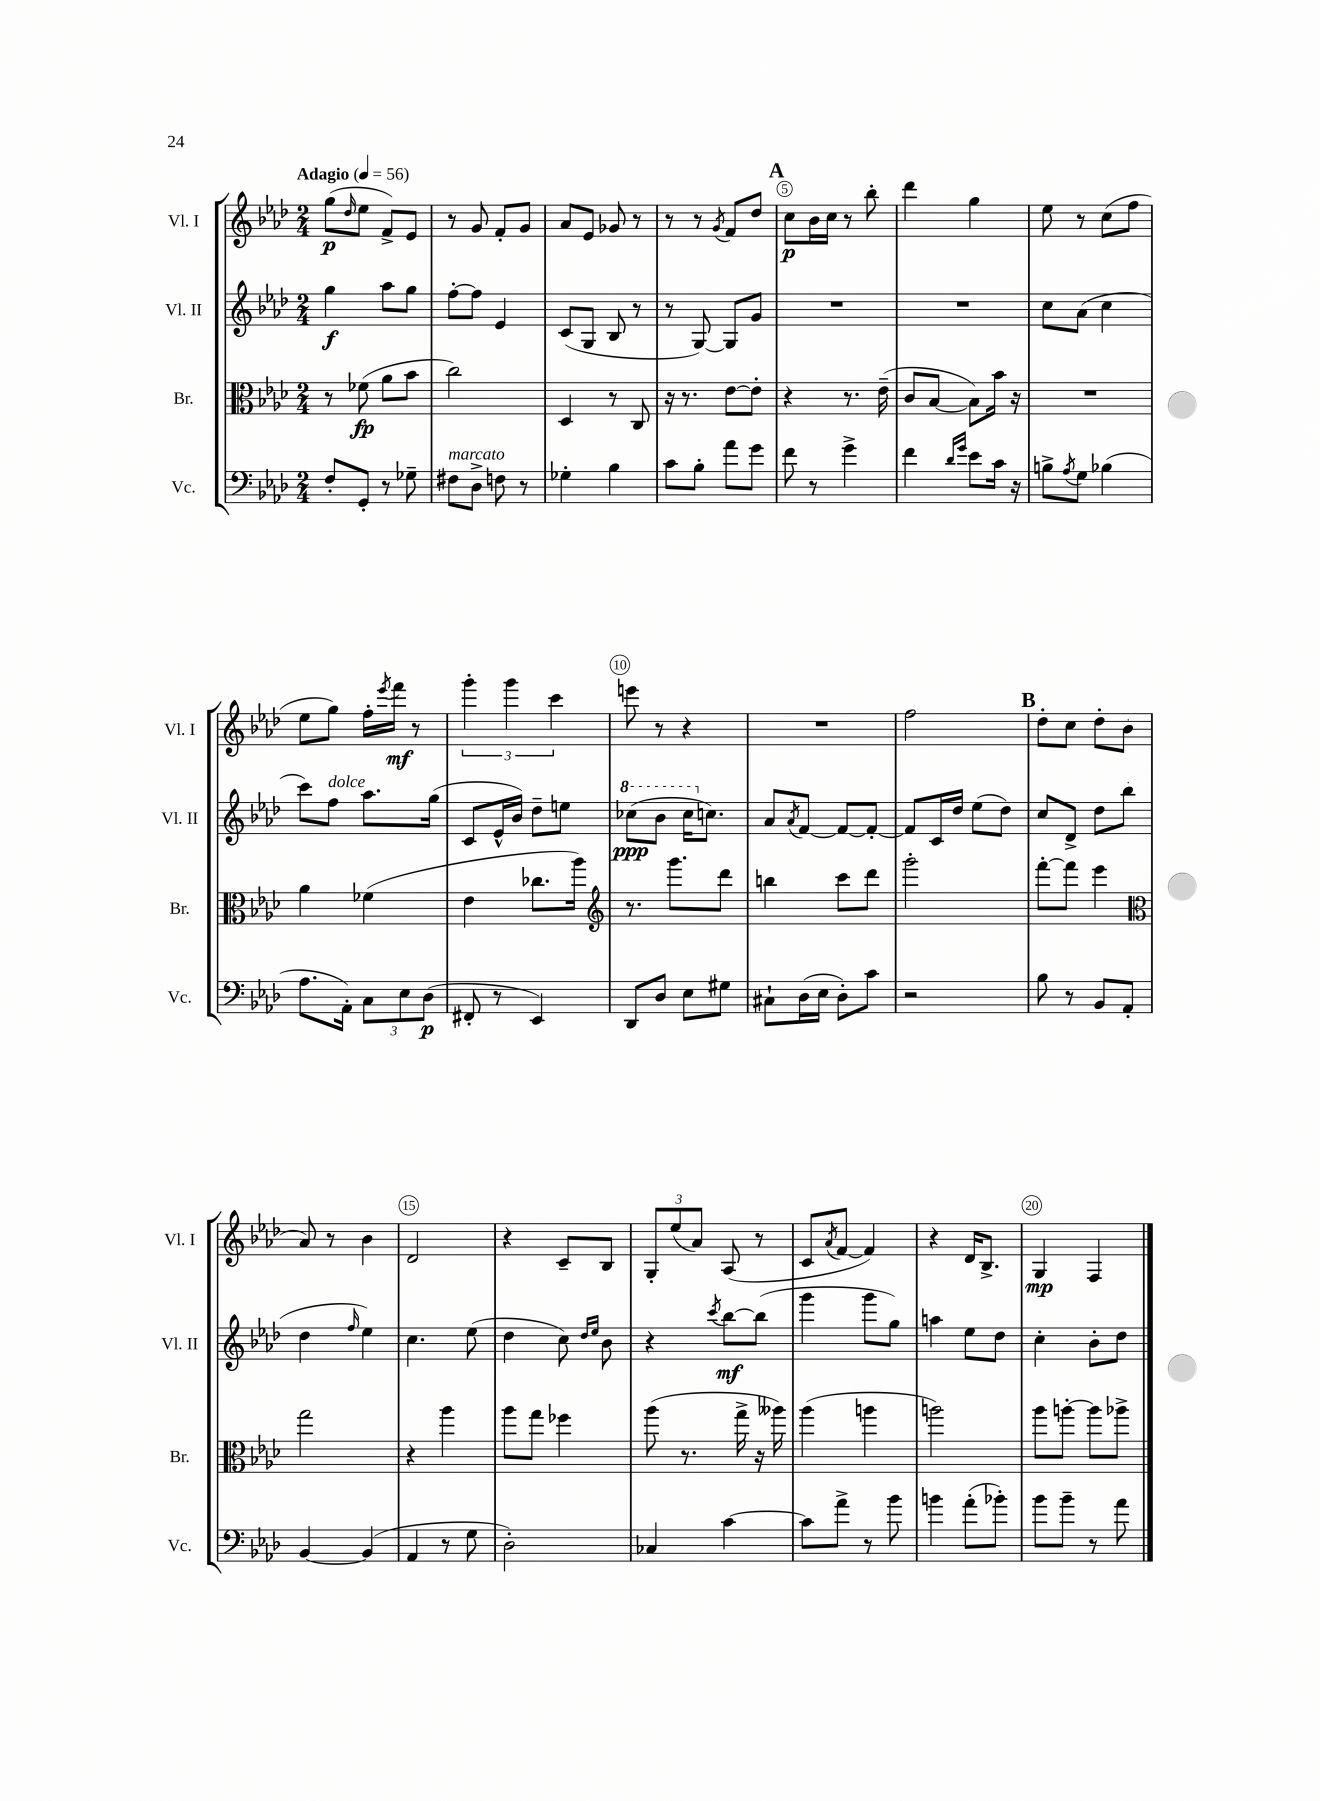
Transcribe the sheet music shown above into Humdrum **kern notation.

**kern	**kern	**kern	**kern
*staff4	*staff3	*staff2	*staff1
*clefF4	*clefC3	*clefG2	*clefG2
*k[b-e-a-d-]	*k[b-e-a-d-]	*k[b-e-a-d-]	*k[b-e-a-d-]
*M2/4	*M2/4	*M2/4	*M2/4
*MM56	*MM56	*MM56	*MM56
8F'/L	8r	4gg\	(8gg\L
.	.	.	16qqdd-/
8GG'/J	(8f-\	.	8ee-\J
8r	8a-\L	8aa-\L	8f^/L)
8G-~\	8b-\J	8gg\J	8e-/J
=	=	=	=
8F#\L	2cc\)	[8ff'\L	8r
8D-^\J	.	8ff\]J	8g/
8F\	.	4e-/	8f'/L
8r	.	.	8g/J
=	=	=	=
4G-'\	4D-/	(8c/L	8a-/L
.	.	8G/J	8e-/J
4B-\	8r	8B-/	8g-/
.	8C/	8r	8r
=	=	=	=
8c\L	16r	8r	8r
.	8.r	.	.
8B-'\J	.	[8G/)	8r
.	.	.	8qg/
8a-\L	[8e-\L	8G/]L	8f/L
8g\J	8e-'\]J	8g/J	8dd-/J
=	=	=	=
8f\	4r	2r	8cc\L
8r	.	.	16b-\L
.	.	.	16cc\JJ
4g^\	8.r	.	8r
.	.	.	8bb-'\
.	(16e-~\	.	.
=	=	=	=
4f\	8c/L	2r	4ddd-\
.	[8B-/J	.	.
16qqd-/LL	.	.	.
16qqg/JJ	.	.	.
8e-\L	8B-\]L)	.	4gg\
16c\Jk	16b-\Jk	.	.
16r	16r	.	.
=	=	=	=
8B^\L	2r	8cc\L	8ee-\
8qA-/	.	.	.
8G\J	.	(8a-\J	8r
(4B-\	.	4cc\	(8cc\L
.	.	.	8ff\J
=	=	=	=
8.A-\L	4a-\	8ccc\L)	8ee-\L
.	.	8ff\J	8gg\J)
16AA-'\Jk)	.	.	.
12C\L	(4f-\	8.aa-\L	16ff'\LL
.	.	.	8qeee-/
.	.	.	16fff\JJ
12E-\	.	.	.
.	.	.	8r
(12D-\J	.	.	.
.	.	(16gg\Jk	.
=	=	=	=
8FF#'/	4e-\	8c/L	6ggg'\
8r	.	16e-^^/L	.
.	.	.	6ggg\
.	.	16b-/JJ)	.
4EE-/)	8.cc-\L	8dd-~\L	.
.	.	.	6ccc\
.	.	8ee\J	.
.	16aa-\Jk)	.	.
=	=	=	=
*	*clefG2	*	*
8DD-/L	8.r	(8ccc-\L	8eee\
8D-/J	.	8bb-\J	8r
.	8.ggg\L	.	.
8E-\L	.	16ccc-\LK	4r
.	.	8.cc\J)	.
8G#\J	8ddd-\J	.	.
=	=	=	=
8C#`\L	4bb\	8a-/L	2r
.	.	8qa-/	.
(16D-\L	.	[8f/J	.
16E-\JJ	.	.	.
8D-'\L)	8ccc\L	8f/_L	.
8c\J	8ddd-\J	8f'/_J	.
=	=	=	=
2r	2ggg'\	8f/]L	2ff\
.	.	16c/L	.
.	.	16dd-/JJ	.
.	.	(8ee-\L	.
.	.	8dd-\J)	.
=	=	=	=
8B-\	[8fff'\L	8cc/L	8dd-'\L
8r	8fff\]J	8d-^/J	8cc\J
8BB-/L	4eee-\	8dd-\L	8dd-'\L
8AA-'/J	.	(8bb-\J	(8b-\J
=	=	=	=
*	*clefC3	*	*
[4BB-/	2gg\	4dd-\	8a-/)
.	.	.	8r
.	.	16qqff/	.
(4BB-/]	.	4ee-\)	4b-\
=	=	=	=
4AA-/	4r	4.cc\	2d-/
8r	4aa-\	.	.
8G\	.	(8ee-\	.
=	=	=	=
2D-'\)	8aa-\L	4dd-\	4r
.	8gg\J	.	.
.	4ff-\	8cc\)	8c~/L
.	.	16qqdd-/LL	.
.	.	16qqee-/JJ	.
.	.	8b-\	8B-/J
=	=	=	=
4C-/	(8aa-\	4r	12G'/L
.	.	.	(12ee-/
.	8.r	.	.
.	.	.	12a-/J)
.	.	8qccc/	.
[4c\	.	[8bb-\L	(8A-/
.	16gg^\	.	.
.	16r	(8bb-\]J	8r
.	16aa--\)	.	.
=	=	=	=
8c\]L	(4aa-\	4ggg\	8c/L
.	.	.	8qa-/
8a-^\J	.	.	[8f/J
8r	4aa\	8ggg\L	4f/])
8b-\	.	8gg\J)	.
=	=	=	=
4b\	2aa\)	4aa\	4r
(8a-'\L	.	8ee-\L	16d-/LK
.	.	.	8.B-^/J
8b-'\J)	.	8dd-\J	.
=	=	=	=
8b-\L	8aa-\L	4cc'\	4G/
8b-~\J	[8aa'\J	.	.
8r	8aa\]L	8b-'\L	4F/
8a-\	8aa-^\J	8dd-\J	.
==	==	==	==
*-	*-	*-	*-
